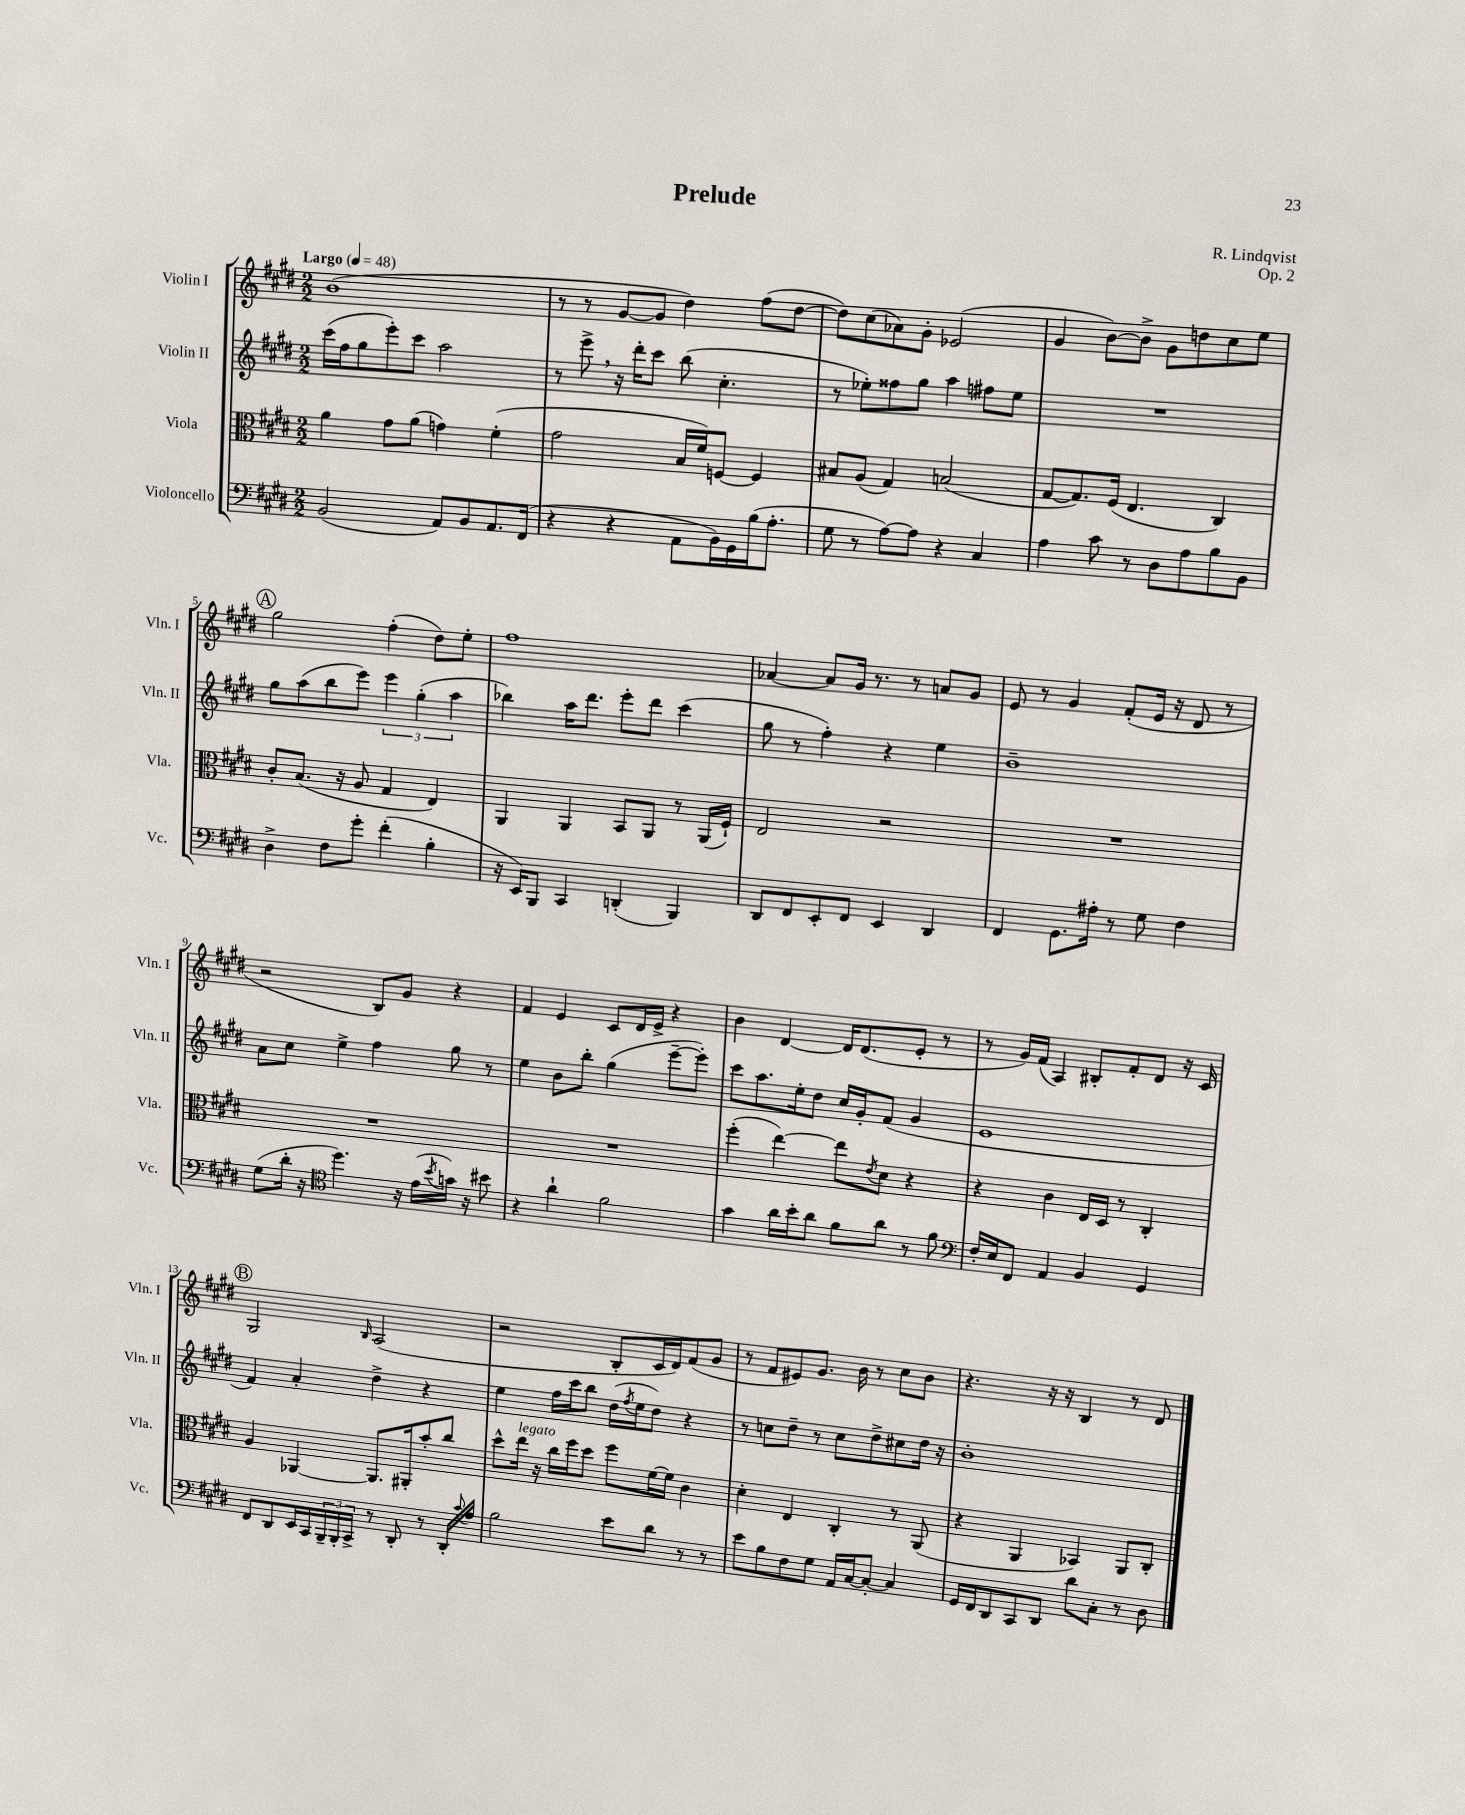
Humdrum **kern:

**kern	**kern	**kern	**kern
*staff4	*staff3	*staff2	*staff1
*clefF4	*clefC3	*clefG2	*clefG2
*k[f#c#g#d#]	*k[f#c#g#d#]	*k[f#c#g#d#]	*k[f#c#g#d#]
*M2/2	*M2/2	*M2/2	*M2/2
*MM48	*MM48	*MM48	*MM48
(2BB	4a	(16ccc#	(1b
.	.	16ff#	.
.	.	8gg#	.
.	8g#	8eee')	.
.	(8a	8ccc#	.
8AA)	4g)	2aa	.
8BB	.	.	.
8.AA	(4f#'	.	.
(16FF#	.	.	.
=	=	=	=
4r	2g#	8r	8r
.	.	8eee^	8r
4r	.	16r	[8g#
.	.	16ddd#'	.
.	.	8ccc#	8g#]
8AA	16B	(8bb	4dd#)
.	16f#)	.	.
16BB)	[8F	4.cc#'	.
16GG#	.	.	.
(16B	4F]	.	(8ff#
8.A'	.	.	.
.	.	.	[8dd#
=	=	=	=
8G#	8B#	8r	8dd#])
8r	(8A	8ee-')	(8cc#
[8A)	4G#)	8ff##	8a-)
8A]	.	8gg#	8g#'
4r	(2B	4aa	(2e-
4C#	.	8ff#	.
.	.	8ee-	.
=	=	=	=
4A	[8G#	1r	4g#
.	8.G#])	.	.
8c#	.	.	[8b)
.	(16F#	.	.
8r	4.E	.	8b^]
8D#	.	.	8g#
8A	.	.	8dd
8B	4C#)	.	8cc#
8BB	.	.	8ee
=	=	=	=
4D#^	8c#'	8gg#	2gg#
.	(8.B	(8aa	.
8F#	.	8bb	.
.	16r	.	.
8g#'	8A	8eee)	.
(4f#'	4G#	6eee	(4ff#'
.	.	(6gg#'	.
4B'	4E)	.	8dd#)
.	.	6aa	.
.	.	.	8ee'
=	=	=	=
16r	4AA	4bb-)	1ff#
16EE)	.	.	.
8BBB	.	.	.
4CC#	4AA	16aa	.
.	.	8.ddd#	.
(4DD'	8BB	8eee'	.
.	8AA	8ddd#	.
4BBB)	8r	(4ccc#	.
.	(16AA	.	.
.	16F#`)	.	.
=	=	=	=
8DD#	2E	8gg#	[4a-
8FF#	.	8r	.
8EE'	.	4ff#')	8a-]
8FF#	.	.	16g#
.	.	.	8.r
4EE	2r	4r	.
.	.	.	8r
4DD#	.	4ee	8a
.	.	.	8g#
=	=	=	=
4FF#	1r	1b~	8e
.	.	.	8r
8.GG#	.	.	4g#
16A#'	.	.	.
8r	.	.	(8f#'
8G#	.	.	16e
.	.	.	16r
4F#	.	.	8d#
.	.	.	8r
=	=	=	=
(8G#	1r	8a	2r
16d#'	.	8cc#	.
16r	.	.	.
*clefC4	*	*	*
4.dd#)	.	4ee^	.
.	.	4ff#	8B)
16r	.	.	8g#
(16e	.	.	.
8qb	.	.	.
16g)	.	8gg#	4r
16r	.	.	.
8b#	.	8r	.
=	=	=	=
4r	1r	4ee	4f#
4a`	.	8b	4e
.	.	8bb'	.
2f#	.	(4gg#	8c#
.	.	.	16d#
.	.	.	16e^
.	.	[8eee~	4r
.	.	8eee'])	.
=	=	=	=
4g#	(4ff#'	8ccc#	4b
.	.	8.aa	.
16a	[4ee)	.	[4d#
16b'	.	16ee'	.
8a	.	8dd#	.
8f#	8ee]	16cc#	16d#]
.	.	16g#'	(8.d#
.	8qe	.	.
8a	8d#	(8f#	.
8r	4r	4g#	8e'
8f#	.	.	8r
=	=	=	=
*clefF4	*	*	*
16F#'	4r	1e	8r
16E	.	.	.
8FF#	.	.	16g#)
.	.	.	(16f#
4AA	4c#	.	4A)
4BB	16E	.	8B#'
.	16D#	.	.
.	8r	.	8f#'
4GG#	4C#'	.	8d#
.	.	.	16r
.	.	.	16c#
=	=	=	=
8FF#	4A	4f#)	2G#
8DD#	.	.	.
16EE	[4AA-	4a'	.
16CC#	.	.	.
24BBB~	.	.	.
24BBB'	.	.	.
24CC#^	.	.	.
.	.	.	16qqB
8r	8.AA-]	4dd#^	(2A
8DD#'	.	.	.
.	16AA#'	.	.
8r	8b'	4r	.
16DD#'	8cc#	.	.
8qqc#	.	.	.
16A	.	.	.
=	=	=	=
2B	8dd#^^	4ee	2r
.	16ee	.	.
.	16r	.	.
.	16cc#	16ff#	.
.	16ff#	16ccc#	.
.	8dd#	8bb	.
8e	8ff#	(16dd#	8B'
.	.	8qff#	.
.	.	16ee	.
8d#	[16f#	8dd#)	16c#
.	16f#]	.	16d#)
8r	4c#	4r	(8f#
8r	.	.	8g#
=	=	=	=
8e	4d#'	8r	8r
8B	.	8cc	8f#
8F#	4E	8dd#~	8e#)
8G#	.	8r	8.g#
16AA	4C#'	8cc	.
[16C#	.	.	16b
8C#'_	.	8dd#^	8r
4C#]	8r	8cc#	8cc#
.	(8AA	16dd#	8b
.	.	16r	.
=	=	=	=
16GG#	4r	1b'	4.r
16FF#	.	.	.
8DD#	.	.	.
8CC#	4AA	.	.
8DD#	.	.	16r
.	.	.	16r
8d#	4BB-)	.	4B
8C#'	.	.	.
8r	8AA	.	8r
8D#	8C#'	.	8d#
==	==	==	==
*-	*-	*-	*-
